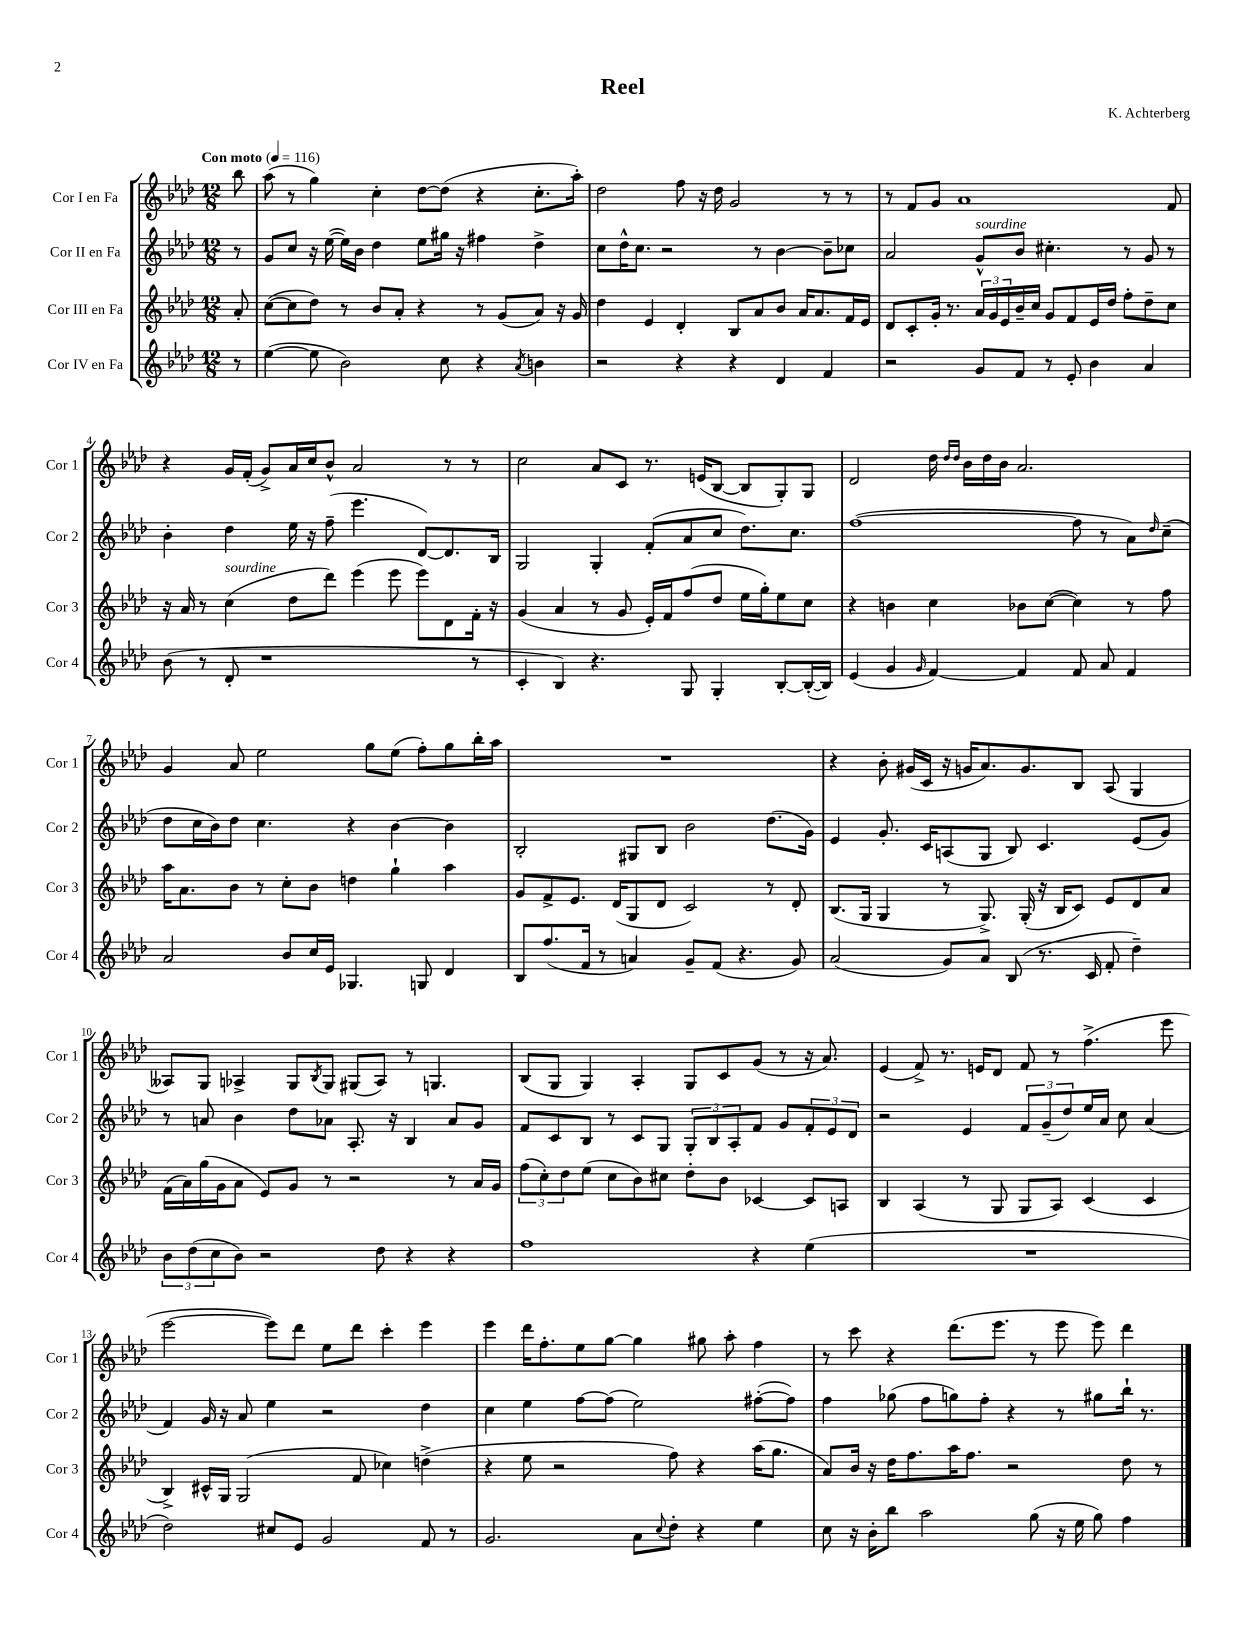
\header { title = "Reel" composer = "K. Achterberg" }
<<
\new StaffGroup <<
\new Staff = "s0" \with { instrumentName = "Cor I en Fa" shortInstrumentName = "Cor 1" } {
    \clef treble \key aes \major \numericTimeSignature \time 12/8 \partial 8 \tempo "Con moto" 4 = 116
    bes''8 |
    aes''8( r8 g''4) c''4-. des''8~ des''8( r4 c''8.-. aes''16-.) |
    des''2 f''8 r16 des''16 g'2 r8 r8 |
    r8 f'8 g'8 aes'1 f'8 |
    r4 g'16 f'16-.( g'8->) aes'16 c''16 bes'8-^ aes'2 r8 r8 |
    c''2 aes'8 c'8 r8. e'16( bes8~ bes8 g8-.) g8 |
    des'2 des''16 \grace { des''16 des''16 } bes'16 des''16 bes'16 aes'2. |
    g'4 aes'8 ees''2 g''8 ees''8( f''8-.) g''8 bes''16-. aes''16 |
    R1. |
    r4 bes'8-. gis'16( c'16 r16 g'16 aes'8.) g'8. bes8 aes8( g4 |
    aeses8) g8 aes4-> g8 \acciaccatura { bes8 } g8 gis8( aes8) r8 g4. |
    bes8( g8 g4) aes4-. g8 c'8 g'8( r8 r16 aes'8.) |
    ees'4( f'8->) r8. e'16 des'8 f'8 r8 f''4.->( ees'''8 |
    ees'''2~ ees'''8) des'''8 ees''8 des'''8 c'''4-. ees'''4 |
    ees'''4 des'''16 f''8.-. ees''8 g''8~ g''4 gis''8 aes''8-. f''4 |
    r8 c'''8 r4 des'''8.( ees'''8. r8 ees'''8 ees'''8) des'''4 \bar "|." |
}
\new Staff = "s1" \with { instrumentName = "Cor II en Fa" shortInstrumentName = "Cor 2" } {
    \clef treble \key aes \major \numericTimeSignature \time 12/8 \partial 8
    r8 |
    g'8 c''8 r16 ees''16~( ees''16) bes'16 des''4 ees''8 gis''16 r16 fis''4 des''4-> |
    c''8 des''16-^ c''8. r2 r8 bes'4~ bes'8-- ces''8 |
    aes'2 g'8-^^\markup { \italic "sourdine" } bes'8 cis''4.-. r8 g'8 r8 |
    bes'4-. des''4 ees''16 r16 f''8--( ees'''4. des'8~) des'8. bes16 |
    g2 g4-. f'8-.( aes'8 c''8 des''8.) c''8. |
    f''1~( f''8 r8 aes'8) \grace { des''16 } c''8--( |
    des''8 c''16 bes'16) des''8 c''4. r4 bes'4~ bes'4 |
    bes2-. gis8 bes8 bes'2 des''8.( g'16) |
    ees'4 g'8.-. c'16 a8( g8 bes8) c'4. ees'8( g'8) |
    r8 a'8 bes'4 des''8 aes'8 aes8.-. r16 bes4 aes'8 g'8 |
    f'8 c'8 bes8 r8 c'8 g8 \tuplet 3/2 { g8-. bes8 aes8-. } f'8 g'8 \tuplet 3/2 { f'8-. ees'8 des'8 } |
    r2 ees'4 \tuplet 3/2 { f'8 g'8--( des''8) } ees''16 aes'16 c''8 aes'4( |
    f'4) g'16 r16 aes'8 ees''4 r2 des''4 |
    c''4 ees''4 f''8~ f''8( ees''2) fis''8~-.( fis''8) |
    f''4 ges''8( f''8 g''8) f''8-. r4 r8 gis''8 bes''16-! r8. \bar "|." |
}
\new Staff = "s2" \with { instrumentName = "Cor III en Fa" shortInstrumentName = "Cor 3" } {
    \clef treble \key aes \major \numericTimeSignature \time 12/8 \partial 8
    aes'8-. |
    c''8~( c''8 des''8) r8 bes'8 aes'8-. r4 r8 g'8( aes'8) r16 g'16 |
    des''4 ees'4 des'4-. bes8 aes'8 bes'8 aes'16 aes'8. f'16 ees'16 |
    des'8 c'8-. g'16-. r8. \tuplet 3/2 { aes'16 g'16 ees'16 } bes'16-- c''16 g'8 f'8 ees'16 des''16 f''8-. des''8-- c''8 |
    r16 aes'16 r8 c''4^\markup { \italic "sourdine" }( des''8 des'''8) ees'''4( ees'''8 ees'''8) des'8 f'16-. r16 |
    g'4( aes'4 r8 g'8 ees'16-.) f'16 f''8( des''8 ees''16 g''16-.) ees''8 c''8 |
    r4 b'4 c''4 bes'8 c''8~( c''4) r8 f''8 |
    aes''16 aes'8. bes'8 r8 c''8-. bes'8 d''4 g''4-! aes''4 |
    g'8 f'8-> ees'8. des'16( g8 des'8 c'2) r8 des'8-. |
    bes8.( g16 g4 r8 g8.->) g16-.( r16 bes16 c'8) ees'8 des'8 aes'8 |
    f'16( aes'16) g''16( g'16 aes'8 ees'8) g'8 r8 r2 r8 aes'16 g'16 |
    \tuplet 3/2 { f''8( c''8-.) des''8 } ees''8( c''8 bes'8) cis''8 des''8-. bes'8 ces'4~ ces'8 a8 |
    bes4 aes4( r8 g8 g8 aes8) c'4( c'4 |
    bes4->) cis'16-^ g16 g2( f'8 ces''4) d''4->( |
    r4 ees''8 r2 f''8) r4 aes''16( g''8. |
    aes'8) bes'16 r16 des''16 f''8. aes''16 f''8. r2 des''8 r8 \bar "|." |
}
\new Staff = "s3" \with { instrumentName = "Cor IV en Fa" shortInstrumentName = "Cor 4" } {
    \clef treble \key aes \major \numericTimeSignature \time 12/8 \partial 8
    r8 |
    ees''4~( ees''8 bes'2) c''8 r4 \acciaccatura { aes'8 } b'4 |
    r2 r4 r4 des'4 f'4 |
    r2 g'8 f'8 r8 ees'8-. bes'4 aes'4 |
    bes'8( r8 des'8-. r1 r8 |
    c'4-. bes4) r4. g8 g4-. bes8~-. bes16~-.( bes16) |
    ees'4( g'4 \grace { g'16 } f'4~) f'4 f'8 aes'8 f'4 |
    aes'2 bes'8 c''16 ees'16 ges4. g8 des'4 |
    bes8 f''8.( f'16 r8 a'4) g'8-- f'8( r4. g'8) |
    aes'2( g'8) aes'8 bes8( r8. c'16 f'8-. des''4--) |
    \tuplet 3/2 { bes'8 des''8( c''8 } bes'8) r2 des''8 r4 r4 |
    f''1 r4 ees''4( |
    R1. |
    des''2) cis''8 ees'8 g'2 f'8 r8 |
    g'2. aes'8 \appoggiatura { c''8 } des''8-. r4 ees''4 |
    c''8 r16 bes'16-. bes''8 aes''2 g''8( r16 ees''16 g''8) f''4 \bar "|." |
}
>>
>>
